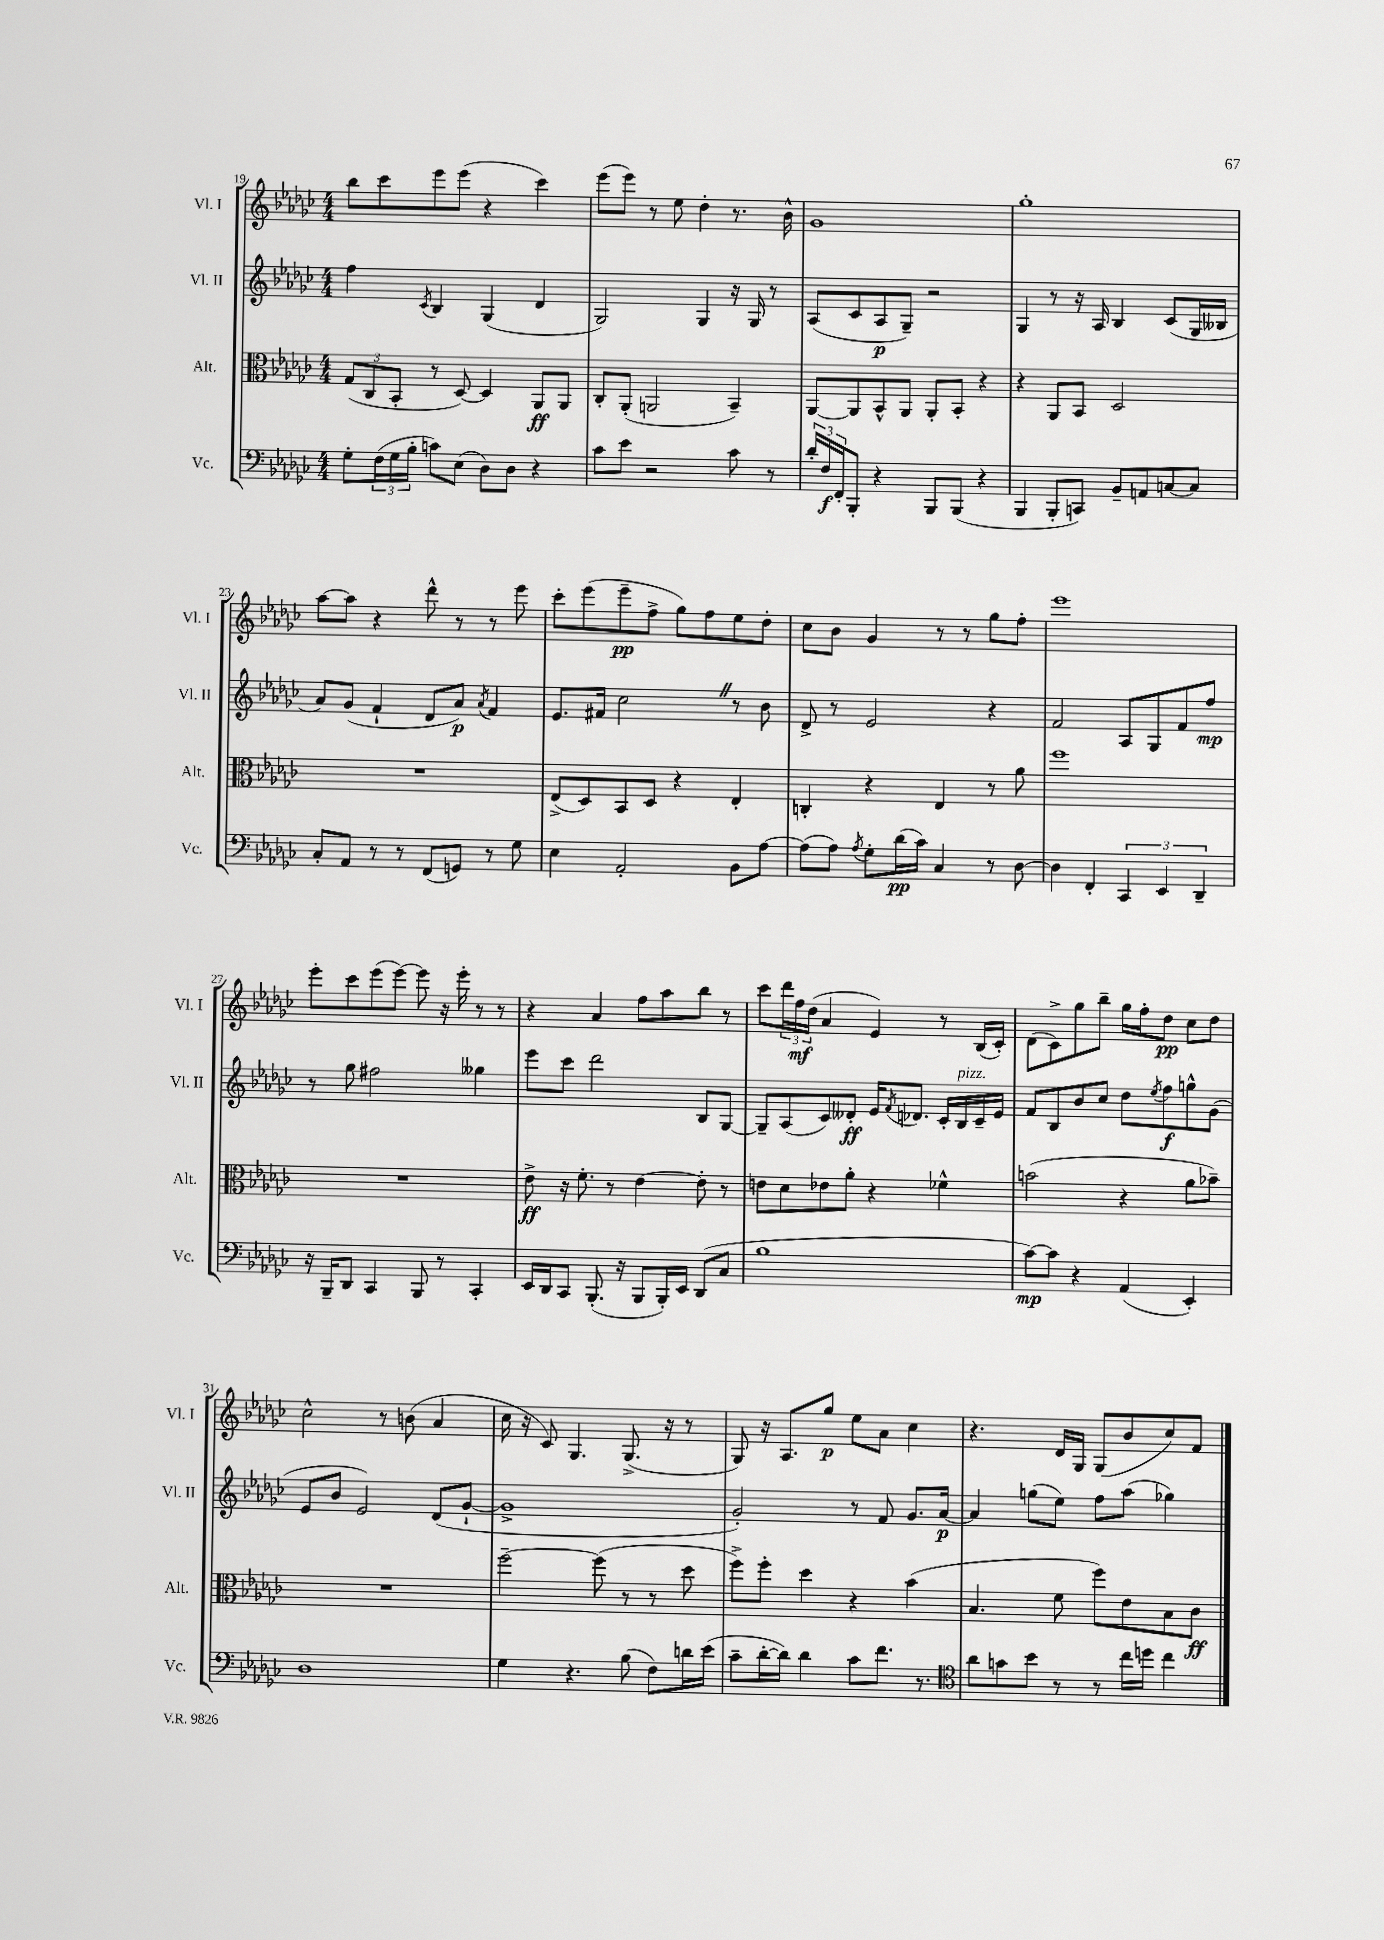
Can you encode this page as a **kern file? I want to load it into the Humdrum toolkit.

**kern	**dynam	**kern	**dynam	**kern	**dynam	**kern	**dynam
*part4	*part4	*part3	*part3	*part2	*part2	*part1	*part1
*staff4	*staff4	*staff3	*staff3	*staff2	*staff2	*staff1	*staff1
*I"Vc.	*	*I"Alt.	*	*I"Vl. II	*	*I"Vl. I	*
*I'Vc.	*	*I'Alt.	*	*I'Vl. II	*	*I'Vl. I	*
*clefF4	*	*clefC3	*	*clefG2	*	*clefG2	*
*k[b-e-a-d-g-c-]	*	*k[b-e-a-d-g-c-]	*	*k[b-e-a-d-g-c-]	*	*k[b-e-a-d-g-c-]	*
*M4/4	*	*M4/4	*	*M4/4	*	*M4/4	*
=19	=19	=19	=19	=19	=19	=19	=19
8G-'\L	.	(12G-/L	.	4ff\	.	8bb-\L	.
.	.	12C-/	.	.	.	.	.
(24F\L	.	.	.	.	.	8ccc-\	.
24G-\	.	12BB-'/J	.	.	.	.	.
24B-'\JJ	.	.	.	.	.	.	.
.	.	.	.	8qc-/	.	.	.
8cn\L)	.	8r	.	4B-/	.	8eee-\	.
(8E-\J	.	[8D-/)	.	.	.	(8eee-\J	.
8D-\L)	.	4D-/]	.	(4G-/	.	4r	.
8D-\J	.	.	.	.	.	.	.
4r	.	8AA-/L	ff	4d-/	.	4ccc-\)	.
.	.	8AA-/J	.	.	.	.	.
=20	=20	=20	=20	=20	=20	=20	=20
8c-\L	.	8C-'/L	.	2G-/)	.	(8eee-\L	.
8e-\J	.	(8AA-'/J	.	.	.	8eee-\J)	.
2r	.	2AAn/	.	.	.	8r	.
.	.	.	.	.	.	8ee-\	.
.	.	.	.	4G-/	.	4dd-'\	.
8c-\	.	4BB-~/)	.	16r	.	8.r	.
.	.	.	.	16G-/	.	.	.
8r	.	.	.	8r	.	.	.
.	.	.	.	.	.	16b-^^\	.
=21	=21	=21	=21	=21	=21	=21	=21
24d-'/LL	.	[8AA-/L	.	(8A-/L	.	1g-	.
24F/	f	.	.	.	.	.	.
24FF'/J	.	.	.	.	.	.	.
8BBB-'/J	.	8AA-/]	.	8c-/	.	.	.
4r	.	8BB-^^/	.	8A-/	p	.	.
.	.	8AA-/J	.	8G-~/J)	.	.	.
8BBB-/L	.	8AA-'/L	.	2r	.	.	.
(8BBB-/J	.	8BB-'/J	.	.	.	.	.
4r	.	4r	.	.	.	.	.
=22	=22	=22	=22	=22	=22	=22	=22
4BBB-/	.	4r	.	4G-/	.	1gg-'	.
8BBB-'/L	.	8AA-/L	.	8r	.	.	.
8CCn/J)	.	8BB-/J	.	16r	.	.	.
.	.	.	.	16A-/	.	.	.
8BB-~/L	.	2D-/	.	4B-/	.	.	.
8AAn/	.	.	.	.	.	.	.
[8Cn/	.	.	.	(8c-/L	.	.	.
8C/J]	.	.	.	16G-/L	.	.	.
.	.	.	.	16B--X/JJ	.	.	.
!!LO:LB:g=z
=23	=23	=23	=23	=23	=23	=23	=23
8C-'/L	.	1r	.	8a-/L)	.	[8aa-\L	.
8AA-/J	.	.	.	(8g-/J	.	8aa-\J]	.
8r	.	.	.	4f`/	.	4r	.
8r	.	.	.	.	.	.	.
(8FF/L	.	.	.	8d-/L	.	8ddd-^^\	.
8GGn/J)	.	.	.	8a-/J)	p	8r	.
.	.	.	.	8qa-/	.	.	.
8r	.	.	.	4f/	.	8r	.
8G-\	.	.	.	.	.	8eee-\	.
=24	=24	=24	=24	=24	=24	=24	=24
4E-\	.	(8E-^/L	.	8.e-/L	.	8ccc-'\L	.
.	.	8D-/)	.	.	.	(8eee-\	.
.	.	.	.	16f#X/Jk	.	.	.
2AA-'/	.	8BB-/	.	2cc-Z\	.	8eee-~\	pp
.	.	8D-/J	.	.	.	8ff^\J	.
.	.	4r	.	.	.	8gg-\L)	.
.	.	.	.	.	.	8ff\	.
8BB-\L	.	4E-'/	.	8r	.	8ee-\	.
[8A-\J	.	.	.	8b-\	.	8dd-'\J	.
=25	=25	=25	=25	=25	=25	=25	=25
(8A-\L]	.	4Cn'/	.	8d-^/	.	8cc-\L	.
8A-\J)	.	.	.	8r	.	8b-\J	.
8qA-/	.	.	.	.	.	.	.
8G-'\L	.	4r	.	2e-/	.	4g-/	.
(16d-\L	pp	.	.	.	.	.	.
16c-\JJ)	.	.	.	.	.	.	.
4C-/	.	4E-/	.	.	.	8r	.
.	.	.	.	.	.	8r	.
8r	.	8r	.	4r	.	8gg-\L	.
[8D-\	.	8a-\	.	.	.	8ff'\J	.
=26	=26	=26	=26	=26	=26	=26	=26
4D-\]	.	1ff	.	2f/	.	1eee-	.
4FF'/	.	.	.	.	.	.	.
6CC-/	.	.	.	8A-/L	.	.	.
.	.	.	.	8G-/	.	.	.
6EE-/	.	.	.	.	.	.	.
.	.	.	.	8f/	.	.	.
6DD-~/	.	.	.	.	.	.	.
.	.	.	.	8ff/J	mp	.	.
!!LO:LB:g=z
=27	=27	=27	=27	=27	=27	=27	=27
16r	.	1r	.	8r	.	8eee-'\L	.
16BBB-~/KL	.	.	.	.	.	.	.
8DD-/J	.	.	.	8gg-\	.	8ccc-\	.
4CC-/	.	.	.	2ff#X\	.	(8eee-\	.
.	.	.	.	.	.	[8eee-\J)	.
8BBB-/	.	.	.	.	.	8eee-\]	.
8r	.	.	.	.	.	16r	.
.	.	.	.	.	.	16eee-'\	.
4CC-'/	.	.	.	4gg--X\	.	8r	.
.	.	.	.	.	.	8r	.
=28	=28	=28	=28	=28	=28	=28	=28
16EE-/LL	.	8e-^\	ff	8eee-\L	.	4r	.
16DD-/J	.	.	.	.	.	.	.
8CC-/J	.	16r	.	8ccc-\J	.	.	.
.	.	8.f'\	.	.	.	.	.
(8.BBB-'/	.	.	.	2ddd-\	.	4a-/	.
.	.	8r	.	.	.	.	.
16r	.	.	.	.	.	.	.
8BBB-/L	.	[4e-\	.	.	.	8ff\L	.
16BBB-'/L)	.	.	.	.	.	8aa-\	.
16EE-/JJ	.	.	.	.	.	.	.
(8DD-/L	.	8e-'\]	.	8B-/L	.	8bb-\J	.
8C-/J	.	8r	.	[8G-/J	.	8r	.
=29	=29	=29	=29	=29	=29	=29	=29
1B-	.	8en\L	.	8G-~/L]	.	8ccc-\L	.
.	.	8d-\	.	(8A-/	.	24ddd-\L	.
.	.	.	.	.	.	24ff\	mf
.	.	.	.	.	.	(24dd-\JJ	.
.	.	8e-X\	.	8c-/)	.	4a-/	.
.	.	8a-'\J	.	8d--X'/J	ff	.	.
.	.	4r	.	16e-/KL	.	4e-/)	.
.	.	.	.	8qf/	.	.	.
.	.	.	.	8.d-X/J	.	.	.
.	.	4f-X^^\	.	16c-'/LL	.	8r	.
!	!	!	!	!LO:TX:a:i:t=pizz.	!	!	!
.	.	.	.	16B-/	.	.	.
.	.	.	.	16c-~/	.	(16B-/LL	.
.	.	.	.	16e-/JJ	.	16c-'/JJ)	.
=30	=30	=30	=30	=30	=30	=30	=30
[8c-\L)	mp	(2bn\	.	8f/L	.	(8d-\L	.
8c-\J]	.	.	.	8B-/	.	8c-^\)	.
4r	.	.	.	8b-/	.	8gg-\	.
.	.	.	.	8cc-/J	.	8bb-~\J	.
(4AA-/	.	4r	.	8dd-\L	.	16gg-\LL	.
.	.	.	.	.	.	16ff'\J	.
.	.	.	.	8qee-/	.	.	.
.	.	.	.	8ff\	f	8dd-\J	pp
4EE-'/)	.	8a-\L	.	8ggn^^\	.	8cc-\L	.
.	.	8b-X~\J)	.	(8g-\J	.	8dd-\J	.
!!LO:LB:g=z
=31	=31	=31	=31	=31	=31	=31	=31
1D-	.	1r	.	8e-/L	.	2cc-^^\	.
.	.	.	.	8b-/J	.	.	.
.	.	.	.	2e-/)	.	.	.
.	.	.	.	.	.	8r	.
.	.	.	.	.	.	(8bn\	.
.	.	.	.	(8d-/L	.	4a-/	.
.	.	.	.	[8g-`/J	.	.	.
=32	=32	=32	=32	=32	=32	=32	=32
4G-\	.	[2ff~\	.	1g-^]	.	16cc-\	.
.	.	.	.	.	.	16r	.
.	.	.	.	.	.	8c-/)	.
4.r	.	.	.	.	.	4.G-/	.
.	.	(8ff\]	.	.	.	.	.
(8B-\	.	8r	.	.	.	(8.G-^/	.
8F\L)	.	8r	.	.	.	.	.
.	.	.	.	.	.	16r	.
16dn\L	.	8dd-\	.	.	.	8r	.
(16e-\JJ	.	.	.	.	.	.	.
=33	=33	=33	=33	=33	=33	=33	=33
8c-~\L	.	8ff^\L)	.	2g-'/)	.	8G-/)	.
[16d-'\L	.	8ff'\J	.	.	.	16r	.
16d-\JJ])	.	.	.	.	.	8.A-/L	.
4d-\	.	4dd-\	.	.	.	.	.
.	.	.	.	.	.	8gg-/J	p
8c-\L	.	4r	.	8r	.	8ee-\L	.
8.f\J	.	.	.	8f/	.	8a-\J	.
.	.	(4b-\	.	8.g-/L	.	4cc-\	.
8.r	.	.	.	.	.	.	.
.	.	.	.	[16a-/Jk	p	.	.
=34	=34	=34	=34	=34	=34	=34	=34
*clefC4	*	*	*	*	*	*	*
8a-\L	.	4.B-/	.	4a-/]	.	4.r	.
8gn\	.	.	.	.	.	.	.
8b-\J	.	.	.	(8ggn\L	.	.	.
8r	.	8f\	.	8ee-\J)	.	16d-/LL	.
.	.	.	.	.	.	16G-/JJ	.
8r	.	8ff\L)	.	8ff\L	.	(8G-/L	.
16cc-\LL	.	8e-\	.	(8aa-\J	.	8b-/	.
16ddn\JJ	.	.	.	.	.	.	.
4cc-\	.	8B-\	.	4gg-X\)	.	8cc-/)	.
.	.	8c-\J	ff	.	.	8f/J	.
==	==	==	==	==	==	==	==
*-	*-	*-	*-	*-	*-	*-	*-
